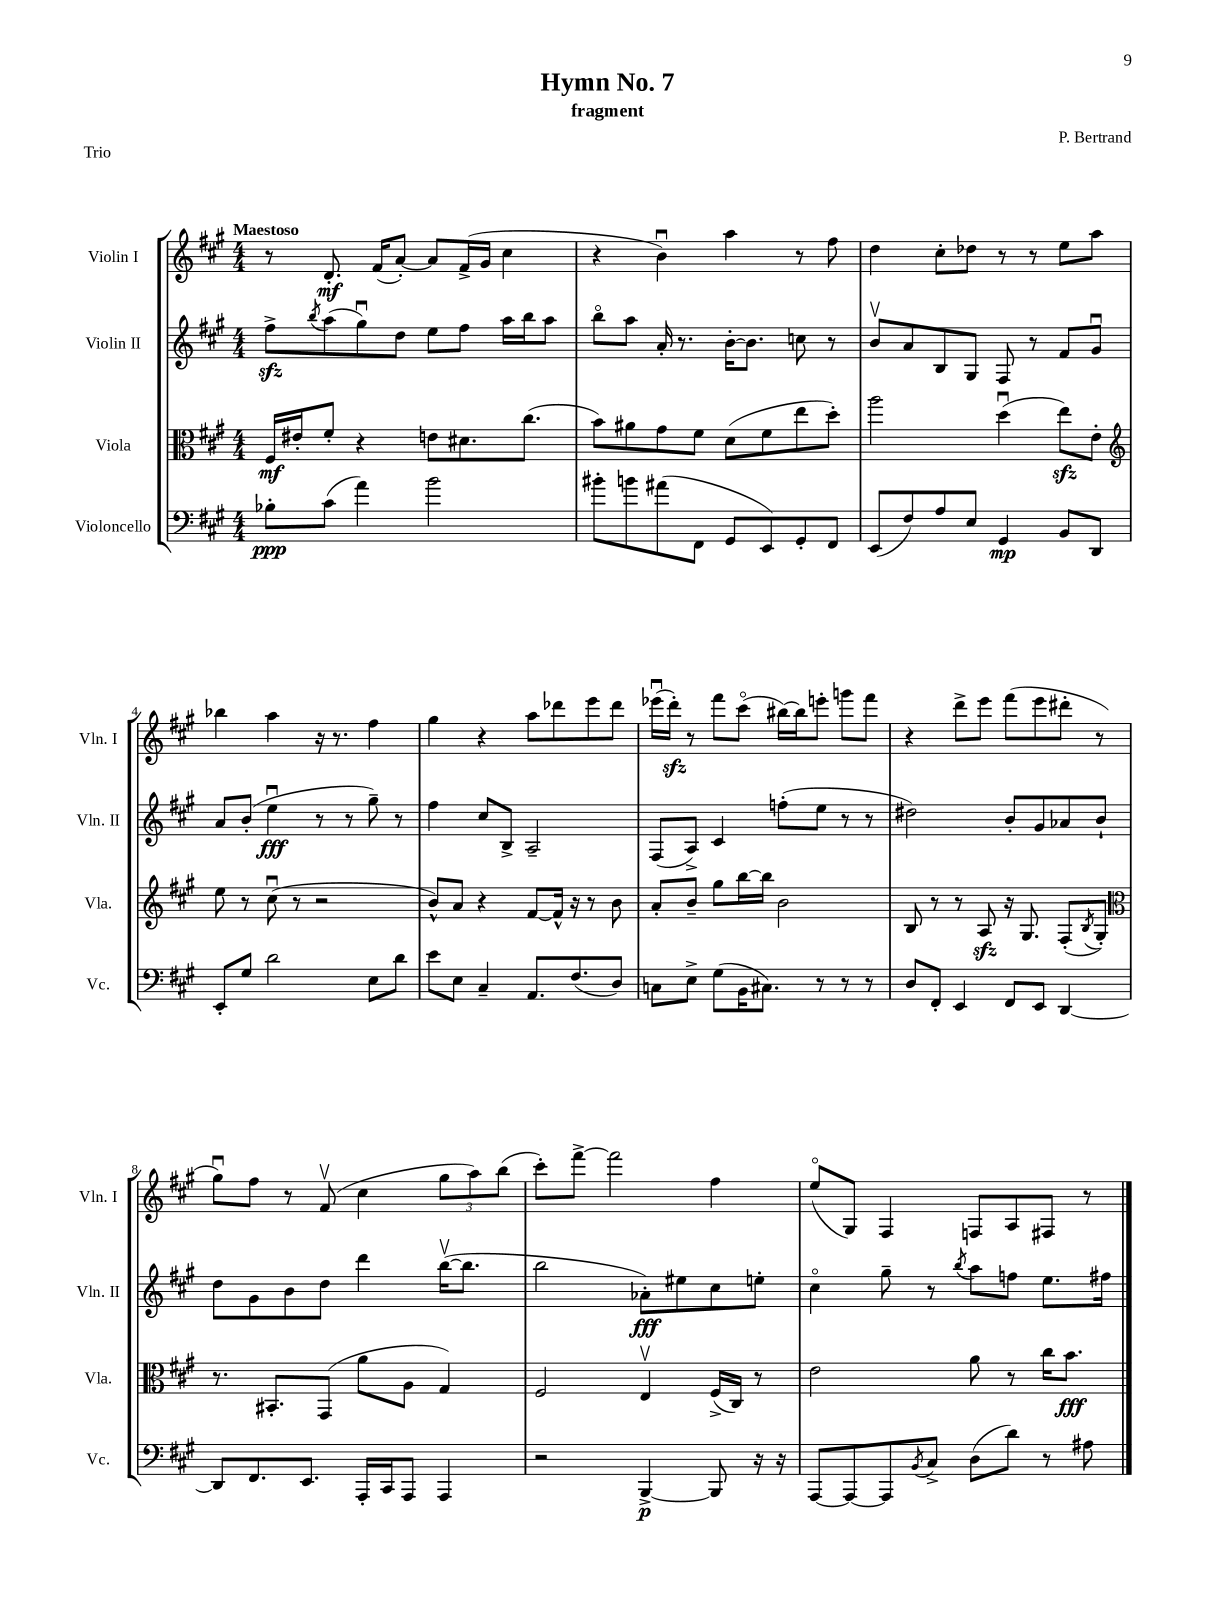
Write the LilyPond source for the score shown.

\header { title = "Hymn No. 7" composer = "P. Bertrand" subtitle = "fragment" piece = "Trio" }
<<
\new StaffGroup <<
\new Staff = "s0" \with { instrumentName = "Violin I" shortInstrumentName = "Vln. I" } {
    \clef treble \key a \major \numericTimeSignature \time 4/4 \tempo "Maestoso"
    r8 d'8.-.\mf fis'16( a'8~-.) a'8 fis'16->( gis'16 cis''4 |
    r4 b'4\downbow) a''4 r8 fis''8 |
    d''4 cis''8-. des''8 r8 r8 e''8 a''8 |
    bes''4 a''4 r16 r8. fis''4 |
    gis''4 r4 a''8 des'''8 e'''8 des'''8 |
    ees'''16\downbow( d'''16-.\sfz) r8 fis'''8 cis'''8\flageolet( bis''16~) bis''16 e'''8-. g'''8 fis'''8 |
    r4 d'''8-> e'''8 fis'''8( e'''8 dis'''8-. r8 |
    gis''8\downbow) fis''8 r8 fis'8\upbow( cis''4 \tuplet 3/2 { gis''8 a''8) b''8( } |
    cis'''8-.) fis'''8~-> fis'''2 fis''4 |
    e''8\flageolet( gis8) fis4 f8 a8 fis8 r8 \bar "|." |
}
\new Staff = "s1" \with { instrumentName = "Violin II" shortInstrumentName = "Vln. II" } {
    \clef treble \key a \major \numericTimeSignature \time 4/4
    fis''8->\sfz \acciaccatura { b''8 } a''8( gis''8\downbow) d''8 e''8 fis''8 a''16 b''16 a''8 |
    b''8\flageolet a''8 a'16-. r8. b'16~-. b'8. c''8 r8 |
    b'8\upbow a'8 b8 gis8 fis8 r8 fis'8 gis'8\downbow |
    a'8 b'8-.( e''4\downbow\fff r8 r8 gis''8--) r8 |
    fis''4 cis''8 b8-> a2-- |
    fis8( a8->) cis'4 f''8-.( e''8 r8 r8 |
    dis''2) b'8-. gis'8 aes'8 b'8-! |
    d''8 gis'8 b'8 d''8 d'''4 b''16~\upbow( b''8. |
    b''2 aes'8-.\fff) eis''8 cis''8 e''8-. |
    cis''4\flageolet gis''8-- r8 \acciaccatura { b''8 } a''8 f''8 e''8. fis''16 \bar "|." |
}
\new Staff = "s2" \with { instrumentName = "Viola" shortInstrumentName = "Vla." } {
    \clef alto \key a \major \numericTimeSignature \time 4/4
    fis16\mf eis'16-. fis'8-. r4 e'8 dis'8. cis''8.( |
    b'8) ais'8 gis'8 fis'8 d'8( fis'8 e''8 d''8-.) |
    a''2 d''4\downbow( e''8\sfz) e'8-. |
    \clef treble e''8 r8 cis''8\downbow( r8 r2 |
    b'8-^) a'8 r4 fis'8~ fis'16-^ r16 r8 b'8 |
    a'8-. b'8-- gis''8 b''16~ b''16 b'2 |
    b8 r8 r8 a8\sfz r16 gis8. fis8-.( \acciaccatura { b8 } gis8-.) |
    \clef alto r8. bis,8.-. gis,8( a'8 a8 gis4) |
    fis2 e4\upbow fis16->( cis16) r8 |
    e'2 a'8 r8 cis''16 b'8.\fff \bar "|." |
}
\new Staff = "s3" \with { instrumentName = "Violoncello" shortInstrumentName = "Vc." } {
    \clef bass \key a \major \numericTimeSignature \time 4/4
    bes8-.\ppp cis'8( a'4) b'2 |
    bis'8-. b'8 ais'8( fis,8 gis,8 e,8) gis,8-. fis,8 |
    e,8( fis8) a8 e8 gis,4\mp b,8 d,8 |
    e,8-. gis8 d'2 e8 d'8 |
    e'8 e8 cis4-- a,8. fis8.( d8) |
    c8 e8-> gis8( b,16 cis8.) r8 r8 r8 |
    d8 fis,8-. e,4 fis,8 e,8 d,4~ |
    d,8 fis,8. e,8. a,,16-. cis,16 a,,8 a,,4 |
    r2 b,,4~->\p b,,8 r16 r16 |
    a,,8~ a,,8~ a,,8 \acciaccatura { b,8 } cis8-> d8( d'8) r8 ais8 \bar "|." |
}
>>
>>
